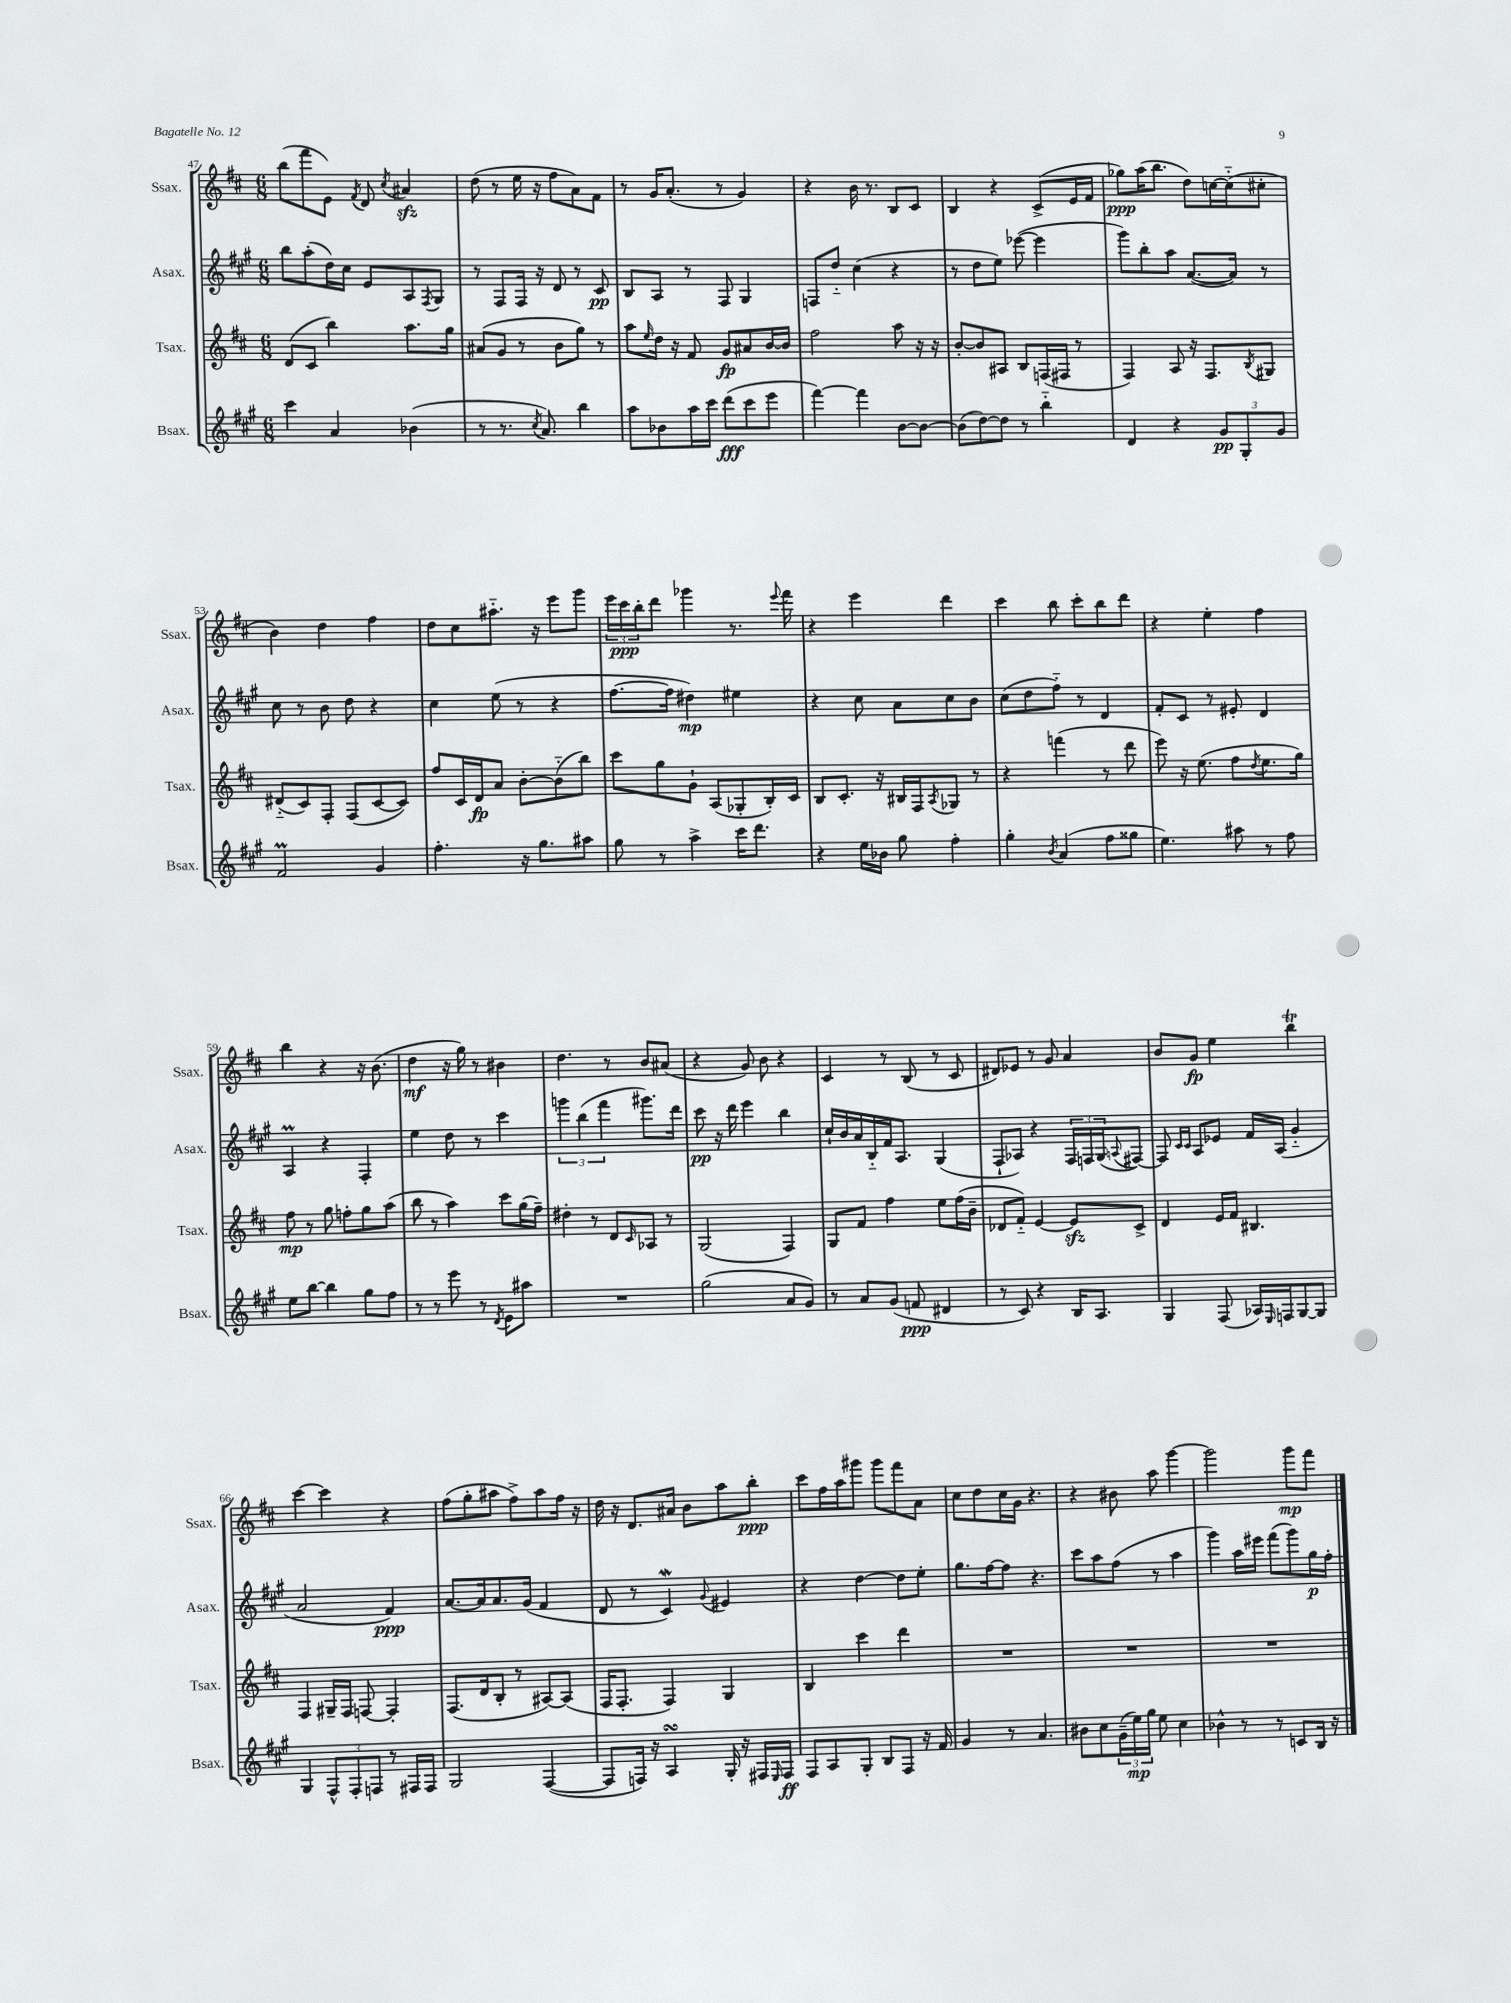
<<
\new StaffGroup <<
\new Staff = "s0" \with { instrumentName = "Ssax." shortInstrumentName = "Ssax." } {
    \clef treble \key d \major \numericTimeSignature \time 6/8
    b''8( fis'''8 e'8) \acciaccatura { fis'8 } d'8 \acciaccatura { cis''8 } ais'4\sfz |
    d''8( r8 e''16 r16 fis''8 a'8) fis'8 |
    r8 g'16 a'8.-.( r8 g'4) |
    r4 b'16 r8. b8 cis'8 |
    b4 r4 cis'8->( e'16 fis'16 |
    ges''8\ppp) a''16( b''8. d''8) c''16~ c''16-_( cis''8-. |
    b'4) d''4 fis''4 |
    d''8 cis''8 ais''8.-_ r16 e'''8 g'''8 |
    \tuplet 3/2 { e'''16 cis'''16\ppp b''16-. } d'''8 ges'''4 r8. \appoggiatura { e'''8 } fis'''16 |
    r4 e'''4 d'''4 |
    cis'''4 b''8 cis'''8-. b''8 d'''8 |
    r4 e''4-. fis''4 |
    b''4 r4 r16 b'8.( |
    d''4\mf r16 g''16) r8 bis'4 |
    d''4. r8 b'8 ais'8( |
    r4 g'8) b'8 r4 |
    cis'4 r8 b8( r8 cis'8 |
    dis'8) ees'8 r8 g'8 a'4 |
    b'8 g'8\fp e''4 b''4\trill |
    cis'''4~ cis'''4 r4 |
    fis''8( g''8-. ais''8 fis''8->) ais''8 fis''16 r16 |
    d''16 r16 d'8. ais'16 b'8 a''8 b''8-.\ppp |
    cis'''8 fis''16 a''16 gis'''8 gis'''8 fis'''8 a'8 |
    cis''8 d''8 cis''16 g'16 r4. |
    r4 bis'8 a''8 g'''4~ |
    g'''2 g'''8\mp fis'''8 \bar "|." |
}
\new Staff = "s1" \with { instrumentName = "Asax." shortInstrumentName = "Asax." } {
    \clef treble \key a \major \numericTimeSignature \time 6/8
    b''8 a''8-.( d''16) cis''16 e'8 a8 \acciaccatura { fis8 } gis8 |
    r8 fis8 fis16 r16 d'8 r8 cis'8\pp |
    b8 a8 r8 fis8 gis4 |
    f8 d''8-_ cis''4( r4 |
    r8 d''8 e''8) ees'''8~( ees'''4 |
    gis'''8) b''8-. a''8 a'8.~( a'16) r8 |
    cis''8 r8 b'8 d''8 r4 |
    cis''4 e''8( r8 r4 |
    fis''8.~ fis''16 dis''4\mp) eis''4 |
    r4 cis''8 a'8 cis''8 b'8 |
    cis''8( d''8 fis''8-_) r8 d'4 |
    fis'8-. cis'8 r8 eis'8-. d'4 |
    a4\prall r4 fis4-. |
    e''4 d''8 r8 cis'''4 |
    \tuplet 3/2 { g'''4 b''4( fis'''4 } gis'''8.) d'''16 |
    cis'''8\pp r16 d'''16 e'''4 b''4 |
    cis''16-! b'16 a'16 b16-_ fis'16 a8. gis4( |
    fis8-! aes8) r4 \tuplet 3/2 { fis16 f16 gis16( } \appoggiatura { a8 } fis8~) |
    fis8 \grace { cis'16 cis'16 } a8 ees'8 fis'16 a16( gis'4-_ |
    a'2 fis'4\ppp) |
    a'8.~ a'16 a'8. gis'16( fis'4 |
    d'8 r8 cis'4\mordent) \appoggiatura { gis'8 } eis'4 |
    r4 d''4~ d''8 e''8-. |
    gis''8. fis''16~ fis''8 r4. |
    cis'''8 a''8 fis''8( r8 a''4 |
    gis'''4) a''16 eis'''16 fis'''8( gis'''8) gis''16\p fis''16-. \bar "|." |
}
\new Staff = "s2" \with { instrumentName = "Tsax." shortInstrumentName = "Tsax." } {
    \clef treble \key d \major \numericTimeSignature \time 6/8
    d'8( cis'8 b''4) a''8. g''16 |
    ais'8( g'8 r8 b'8 g''8) r8 |
    a''8 \grace { e''16 } d''16 r16 fis'8 g'8\fp ais'8 b'16~ b'16 |
    fis''2 a''8 r16 r16 |
    b'8~-. b'8 ais8 b8 f16( fis16 r8 |
    fis4) a8 r16 fis8. \acciaccatura { b8 } gis8 |
    dis'8-_( cis'8) fis8-. fis8( cis'8~ cis'8) |
    fis''8 cis'16 d'16\fp a'8 b'8~-. b'8-_( b''8) |
    cis'''8 g''8 g'8-! a8( ges8-. b16-.) cis'16 |
    b8 cis'8.-. r16 bis16 fis16 \acciaccatura { a8 } ges8 r8 |
    r4 f'''4( r8 d'''8 |
    e'''8) r16 e''8.( fis''8 \acciaccatura { d''8 } e''8. g''16) |
    fis''8\mp r8 g''8 f''8-. g''8 a''8( |
    b''8 r8 a''4) cis'''8 g''16( fis''16--) |
    dis''4-. r8 d'8 \grace { cis'16 } aes8 r8 |
    g2( fis4) |
    g8 fis'8 fis''4 e''8 fis''16( b'16-- |
    des'8 fis'8-_) e'4~ e'8\sfz cis'8-> |
    d'4 e'16 fis'16 bis4. |
    fis4 gis16-- fis16 f8~ f4-. |
    fis8.( d'16 b8-. r8 ais8~) ais8( |
    fis16 fis8.-. fis4) g4 |
    b4 cis'''4 d'''4 |
    R2. |
    R2. |
    R2. \bar "|." |
}
\new Staff = "s3" \with { instrumentName = "Bsax." shortInstrumentName = "Bsax." } {
    \clef treble \key a \major \numericTimeSignature \time 6/8
    cis'''4 a'4 bes'4( |
    r8 r8. \acciaccatura { cis''8 } a'8.) b''4 |
    a''8 bes'8 a''16 cis'''16 d'''8\fff( cis'''8 e'''8 |
    fis'''4~) fis'''4 b'8~ b'8~ |
    b'8( d''8~) d''8 r8 b''4-_ |
    d'4 r4 \tuplet 3/2 { gis'8\pp gis8-. gis'8 } |
    fis'2\prall gis'4 |
    fis''4.-. r16 gis''8. ais''8 |
    gis''8 r8 a''4-> cis'''16 d'''8. |
    r4 e''16 bes'16 gis''8 fis''4-. |
    gis''4-. \acciaccatura { b'8 } a'4( fis''8 gisis''8 |
    e''4.) ais''8 r8 fis''8 |
    e''8 b''8~ b''4 gis''8 fis''8 |
    r8 r8 e'''8 r8 \acciaccatura { d'8 } e'8 ais''8 |
    R2. |
    gis''2( a'8 gis'8) |
    r8 a'8 gis'8( f'8\ppp dis'4 |
    r8 cis'8) r4 b16 a8. |
    gis4 fis8( aes16) \grace { e16 } f16 gis8~ gis8 |
    gis4 \tuplet 3/2 { fis8-^ fis8-. f8 } r8 fis16 fis16 |
    gis2 fis4~( |
    fis8 f16) r16 a4\turn gis16-. r16 fis16 \grace { e16 } fis16\ff |
    fis8 a8 gis8-. b8 fis8 r16 fis'16 |
    gis'4 r8 a'4. |
    bis'8 cis''8 \tuplet 3/2 { gis'16--( e''16\mp) gis''16 } e''8 cis''4 |
    bes'4-^ r8 r8 c'8 b16 r16 \bar "|." |
}
>>
>>
\layout { \context { \Score currentBarNumber = #47 } }
